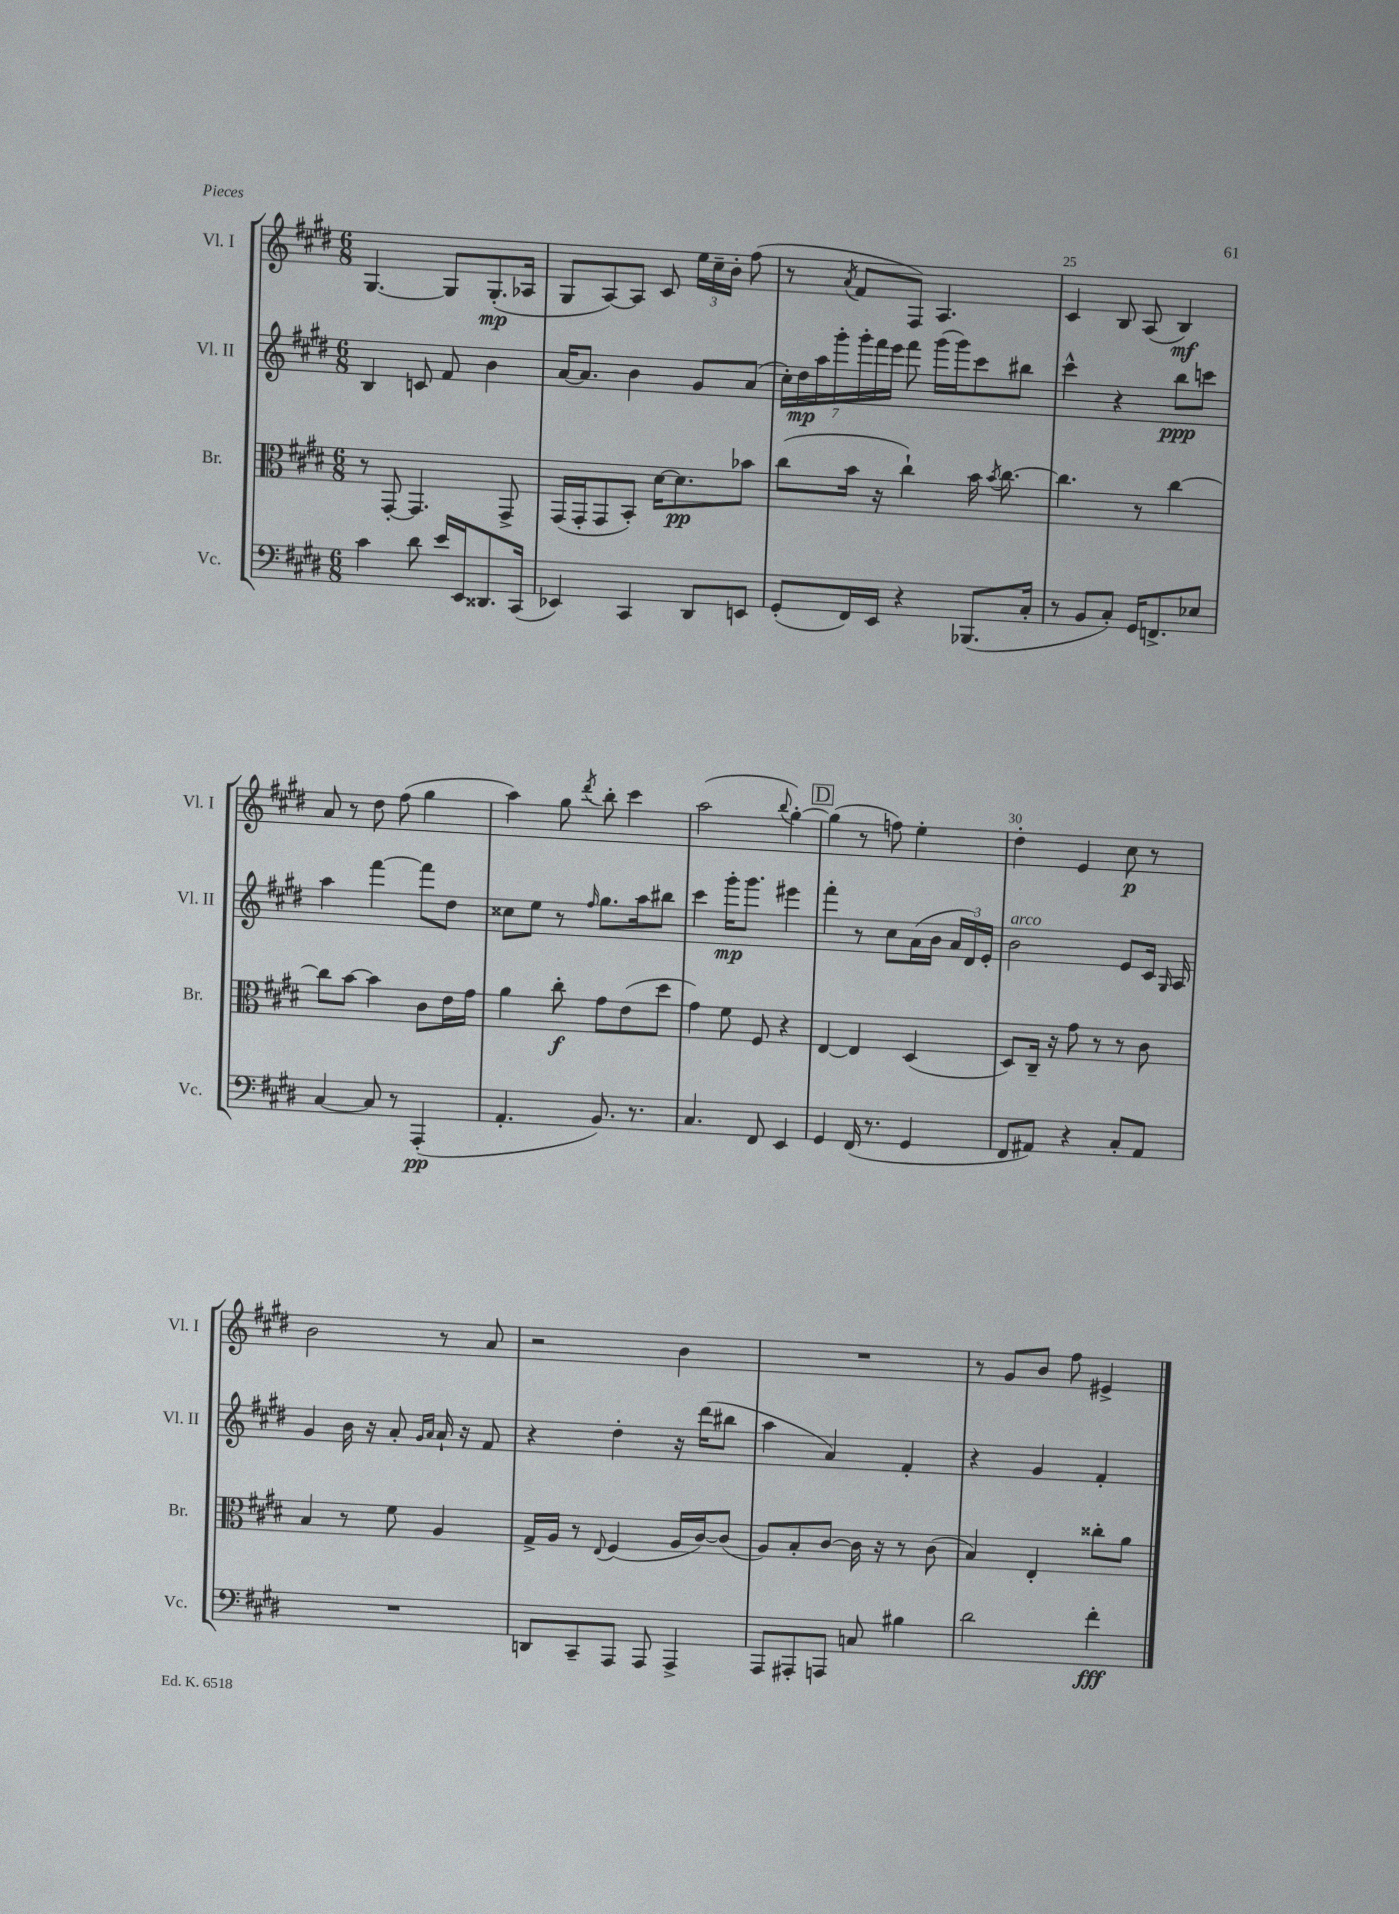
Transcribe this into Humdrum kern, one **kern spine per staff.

**kern	**kern	**kern	**kern
*staff4	*staff3	*staff2	*staff1
*clefF4	*clefC3	*clefG2	*clefG2
*k[f#c#g#d#]	*k[f#c#g#d#]	*k[f#c#g#d#]	*k[f#c#g#d#]
*M6/8	*M6/8	*M6/8	*M6/8
4c#	8r	4B	[4.G#
.	[8GG#'	.	.
8d#	4.GG#]	8c	.
16e	.	8f#	8G#]
16EE	.	.	.
8.DD##	.	4b	(8.G#'
.	8GG#^	.	.
(16CC#	.	.	16A-
=	=	=	=
4EE-)	(16GG#	[16a	8G#
.	16GG#'	8.a]	.
.	8GG#	.	[8A)
4CC#	8BB')	4b	8A]
.	[16d#	.	8c#
.	8.d#]	.	.
8DD#	.	8g#	24ee
.	.	.	24cc#~
.	.	.	24b'
8EE	8b-	(8a	(8ff#
=	=	=	=
(8GG#'	(8cc#	28cc#')	8r
.	.	28dd#	.
.	.	28aa	.
.	.	28ggg#'	.
.	.	.	8qa
16FF#)	16b	.	8f#
.	.	28ggg#'	.
.	.	28fff#	.
16EE	16r	.	.
.	.	28eee	.
4r	4cc#`)	8fff#	8F#)
.	.	(16ggg#	4.A
.	.	16ggg#)	.
(8.BBB-	16b	8ccc#	.
.	8qb	.	.
.	[8.cc#	.	.
.	.	8bb#	.
16C#'	.	.	.
=	=	=	=
8r	4.cc#]	4ccc#^^	4c#
8BB	.	.	.
8C#')	.	4r	8B
16GG#	8r	.	(8A
8.FF^	.	.	.
.	[4cc#	8bb	4B)
8E-	.	8ccc	.
=	=	=	=
[4C#	8cc#]	4aa	8a
.	[8b	.	8r
8C#]	4b]	[4fff#	8dd#
8r	.	.	(8ff#
(4AAA'	8c#	8fff#]	4gg#
.	16e	8dd#	.
.	16g#	.	.
=	=	=	=
4.AA'	4a	8cc##	4aa)
.	.	8ee	.
.	8cc#'	8r	8gg#
.	.	16qqff#	8qddd#
8.BB)	8g#	8.gg#	8bb'
.	(8e	.	4ccc#
8.r	.	16aa	.
.	8dd#	8bb#	.
=	=	=	=
4.C#	4g#)	4ccc#	(2aa
.	8f#	16ggg#'	.
.	.	8.ggg#	.
8FF#	8F#	.	.
.	.	.	8qqbb
4EE	4r	4eee#	[4gg#')
=	=	=	=
4GG#	[4E	4fff#'	(4gg#]
(16FF#	4E]	8r	8r
8.r	.	.	.
.	.	8cc#	8ff)
4GG#	(4D#	(16a	4ee'
.	.	16b	.
.	.	24a	.
.	.	24d#)	.
.	.	24e'	.
=	=	=	=
8FF#	8D#)	2b	4dd#'
8AA#)	16C#~	.	.
.	16r	.	.
4r	8g#	.	4e
.	8r	.	.
8C#'	8r	8e	8cc#
8AA#	8c#	16c#	8r
.	.	16qqG#	.
.	.	16A	.
=	=	=	=
2.r	4B	4g#	2b
.	8r	16b	.
.	.	16r	.
.	8f#	8a'	.
.	.	16qqg#	.
.	.	16qqa	.
.	4A	16a`	8r
.	.	16r	.
.	.	8f#	8a
=	=	=	=
8DD	16G#^	4r	2r
.	16A	.	.
8CC#~	8r	.	.
.	8qqE	.	.
8AAA	(4F#	4dd#'	.
8AAA	.	.	.
4AAA^	16A	16r	4b
.	[16c#)	(16ddd#	.
.	(8c#]	8bb#	.
=	=	=	=
8AAA	8A)	4aa	2.r
8AAA#'	8B'	.	.
8AAA	[8c#	4a)	.
8C	16c#]	.	.
.	16r	.	.
4B#	8r	4f#'	.
.	(8c#	.	.
=	=	=	=
2d#	4B)	4r	8r
.	.	.	8g#
.	4E'	4g#	8b
.	.	.	8ff#
4f#'	8cc##'	4f#'	4e#^
.	8a	.	.
==	==	==	==
*-	*-	*-	*-
